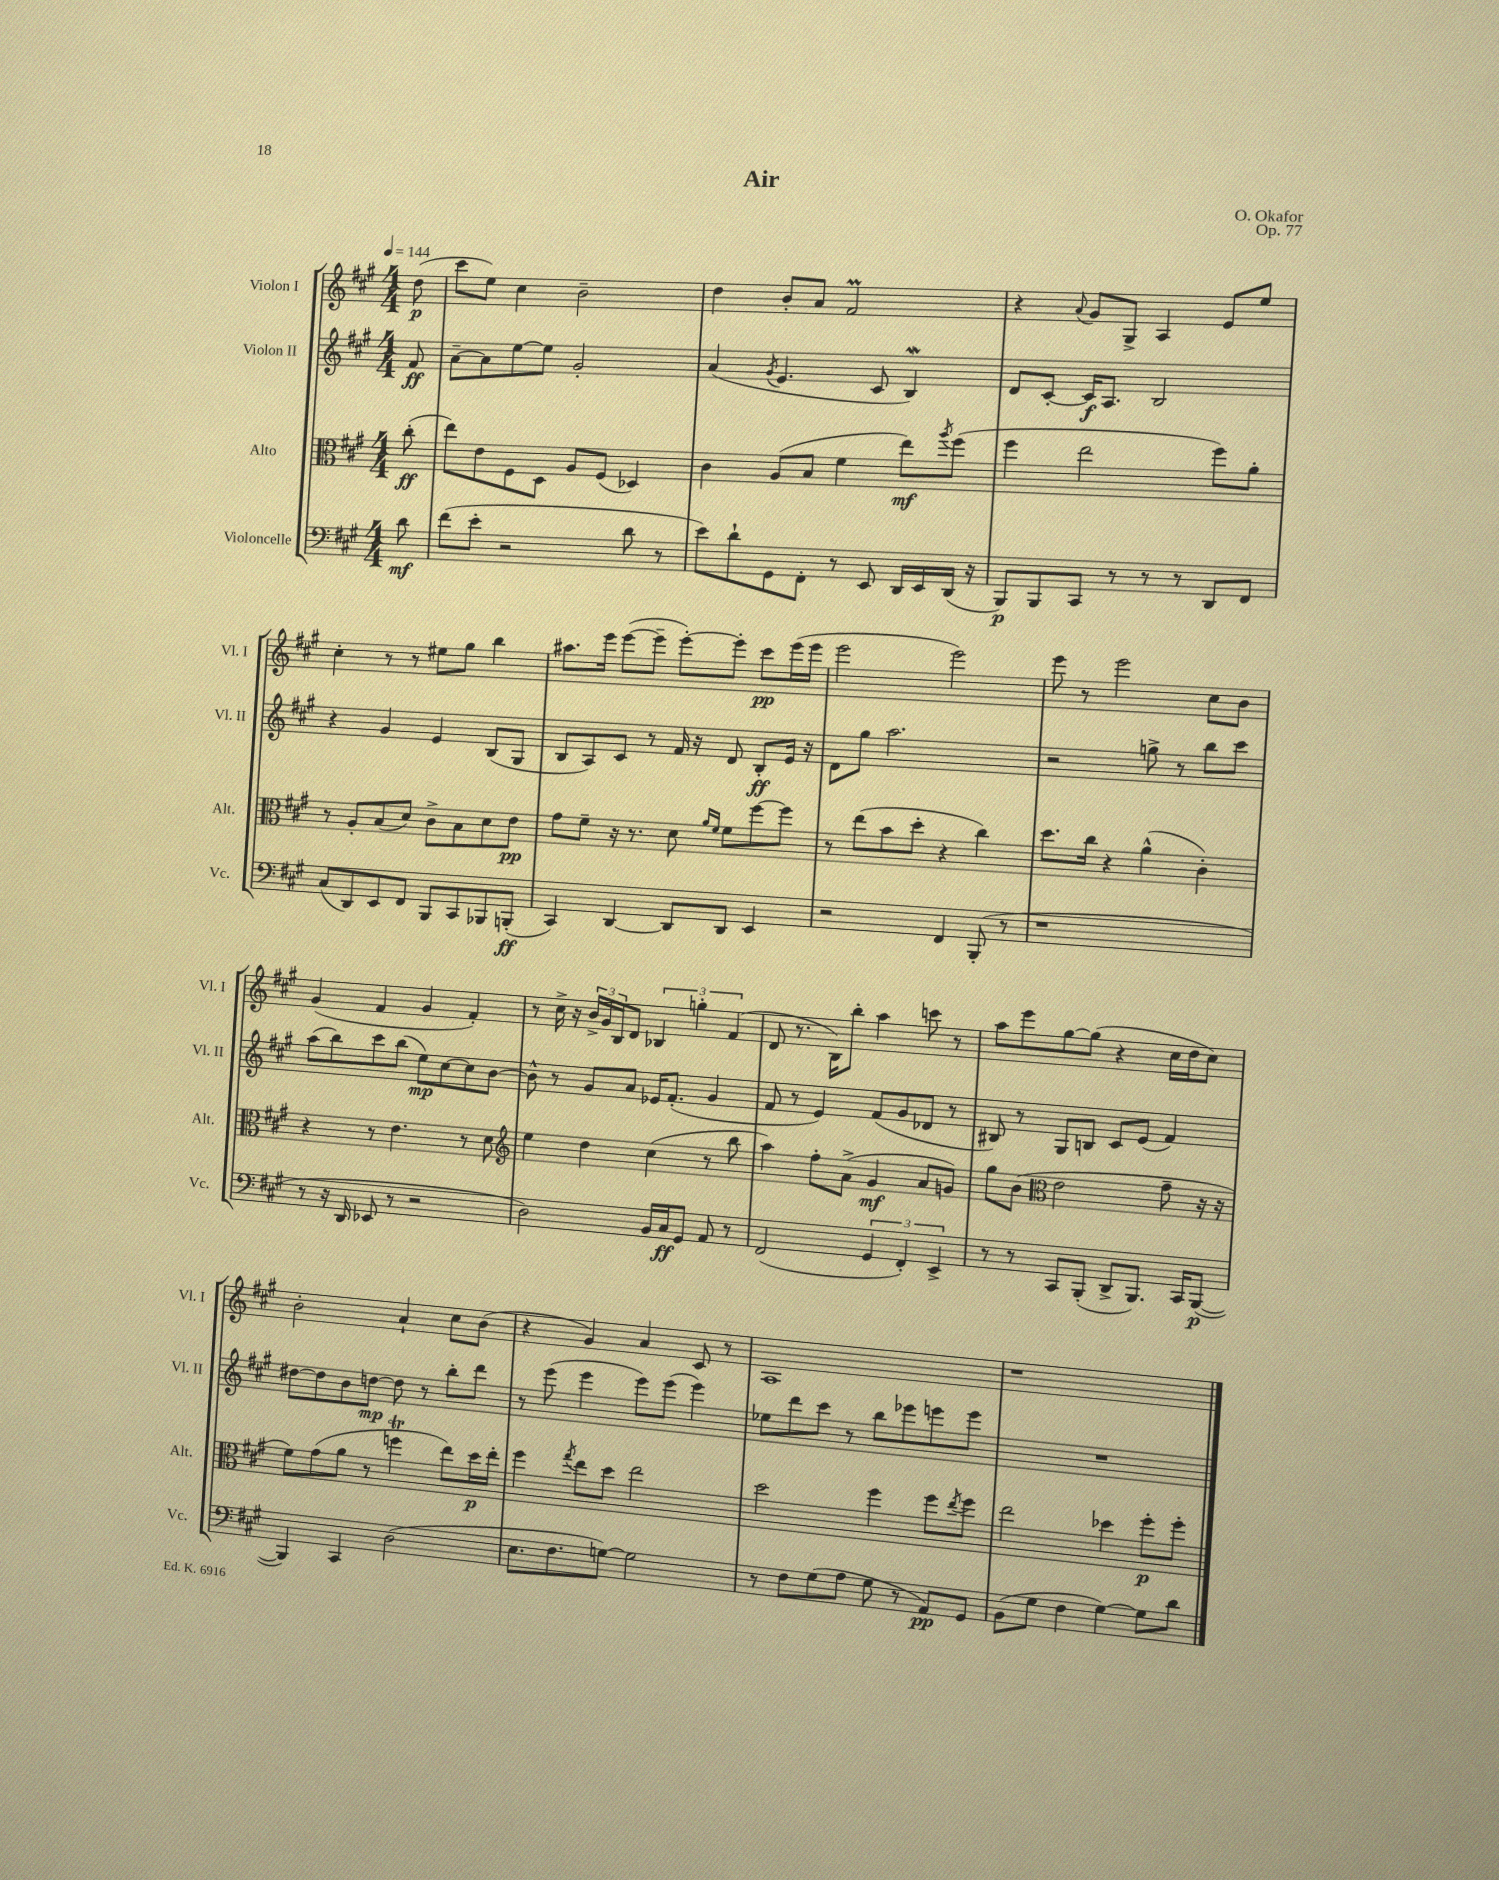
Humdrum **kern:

**kern	**kern	**kern	**kern
*staff4	*staff3	*staff2	*staff1
*clefF4	*clefC3	*clefG2	*clefG2
*k[f#c#g#]	*k[f#c#g#]	*k[f#c#g#]	*k[f#c#g#]
*M4/4	*M4/4	*M4/4	*M4/4
*MM144	*MM144	*MM144	*MM144
8d\	(8cc#'\	8f#/	(8dd\
=	=	=	=
(8f#\L	8ee\L)	[8a~\L	8ccc#\L
8e'\J	8e\	8a\]	8ee\J)
2r	8F#\	[8ee\	4cc#\
.	8D\J	8ee\]J	.
.	8A/L	2g#'/	2b~\
.	(8F#/J	.	.
8d\	4D-/)	.	.
8r	.	.	.
=	=	=	=
8e\L)	4c#\	(4a/	4dd\
8d`\	.	.	.
.	.	8qg#/	.
8GG#\	(8A/L	4.e/	8b'/L
8FF#'\J	8B/J	.	8a/J
8r	4f#\	.	2f#/
8EE/	.	8c#/	.
16DD/LL	8ee\L)	4B/)	.
16EE/	.	.	.
.	8qaa/	.	.
(16DD/JJ	(8ff#\J	.	.
16r	.	.	.
=	=	=	=
8BBB/L)	4ff#\	8d/L	4r
8BBB/	.	[8c#'/J	.
.	.	.	8qqa/
8CC#/J	2ee\	16c#/]LK	8g#/L
.	.	8.A/J	.
8r	.	.	8G#^/J
8r	.	2B/	4A/
8r	.	.	.
8DD/L	8ff#\L)	.	8e/L
8FF#/J	8a'\J	.	8ee/J
=	=	=	=
(8C#/L	8r	4r	4cc#'\
8DD/)	8A'/L	.	.
8EE/	(8B/	4g#/	8r
8FF#/J	8d/J)	.	8r
8BBB/L	8c#^\L	4e/	8ee#\L
8CC#/	8B\	.	8gg#\J
8BBB-/	8d\	(8B/L	4bb\
(8BBB'/J	8e\J	8G#/J	.
=	=	=	=
4CC#/)	8g#\L	8B/L	8.aa#\L
.	8f#~\J	8A/)	.
.	.	.	16eee\Jk
[4DD/	16r	8c#/J	([8eee\L
.	8.r	.	.
.	.	8r	8eee~\]J
8DD/]L	8d\	16f#/	[8eee'\L)
.	.	16r	.
.	16qqa/LL	.	.
.	16qqf#/JJ	.	.
8DD/J	8f#\L	8d/	8eee'\]J
4EE/	[8ff#\	8B'/L	8ccc#\L
.	8ff#\]J	16e/Jk	(16eee\L
.	.	16r	16eee\JJ
=	=	=	=
2r	8r	8d\L	2eee\
.	(8ee\L	8gg#\J	.
.	8b\	2.aa\	.
.	8dd'\J	.	.
4FF#/	4r	.	2eee\)
(8BBB'/	4cc#\)	.	.
8r	.	.	.
=	=	=	=
1r	8.dd\L	2r	8eee\
.	.	.	8r
.	16cc#\Jk	.	.
.	4r	.	2eee\
.	(4a^^\	8gg^\	.
.	.	8r	.
.	4c#'\)	8bb\L	8cc#\L
.	.	8ccc#\J	8b\J
=	=	=	=
8r	4r	(8aa\L	(4g#/
16r	.	8bb\)	.
16DD/	.	.	.
8EE-/	8r	8ccc#\	4f#/
8r	4.e\	(8bb\J	.
2r	.	8ee\L)	4g#/
.	.	[8cc#\	.
.	8r	8cc#\]	4f#'/)
.	8d\	[8b\J	.
=	=	=	=
*	*clefG2	*	*
2D\)	4ee\	8b^^\]	8r
.	.	8r	16cc#^\
.	.	.	16r
.	4dd\	8g#/L	24b^/LL
.	.	.	24g#/
.	.	.	24B/J
.	.	8a/J	8d/J
16BB/LL	(4cc#\	16e-/LK	6B-/
16C#/J	.	(8.f#'/J	.
8GG#/J	.	.	.
.	.	.	6gg'\
8AA/	8r	4g#/	.
.	.	.	(6f#/
8r	8bb\	.	.
=	=	=	=
(2FF#/	4aa\)	8f#/	8d/
.	.	8r	8.r
.	8ff#'\L	4e/)	.
.	.	.	16B\LK)
.	(8a^\J	.	8bb'\J
6GG#/	4g#/	(8f#/L	4aa\
.	.	8g#/	.
6FF#'/)	.	.	.
.	8a/L	8d-/J	8ccc\
6EE^/	.	.	.
.	8g/J)	8r	8r
=	=	=	=
8r	8gg#\L	8B#/)	8aa\L
8r	(8b\J	8r	8eee\
*	*clefC3	*	*
8CC#/L	2e\	8G#/L	[8gg#\
(8BBB'/J	.	8B/J	(8gg#\]J
8DD^/L	.	8c#/L	4r
8.BBB/J)	.	(8e/J	.
.	8g#~\	4f#/)	16cc#\LL
16CC#/LK	.	.	16dd\J
([8BBB/J	16r	.	8cc#\J)
.	16r	.	.
=	=	=	=
4BBB/])	8f#\L)	[8dd#\L	2b'\
.	(8g#\	8dd#\]	.
4CC#/	8a\J	8b\	.
.	8r	[8dd\J	.
(2D\	4ff\	8dd\]	4a`/
.	.	8r	.
.	8ee\L)	8bb'\L	8cc#\L
.	16dd\L	8ddd\J	(8b\J
.	16ee'\JJ	.	.
=	=	=	=
8.E\L	4ff#\	8r	4r
.	.	(8eee\	.
8.F#\	.	.	.
.	8qgg#/	.	.
.	8ee\L	4eee\	4g#/)
[8G\J)	8dd\J	.	.
2G\]	2ee\	8eee\L)	4a/
.	.	(8eee\J	.
.	.	4eee\)	8c#/
.	.	.	8r
=	=	=	=
8r	2dd\	8ee-\L	1A
8F#\L	.	8ddd\	.
(8G#\	.	8ccc#\J	.
8A\J	.	8r	.
8G#\	4ff#\	8bb\L	.
8r	.	8eee-\	.
8AA/L)	8ff#\L	8eee\	.
.	8qee/	.	.
8GG#/J	8ff#\J	8eee\J	.
=	=	=	=
(8BB\L	2ee\	1r	1r
8G#\J	.	.	.
4F#\	.	.	.
[4G#\)	4dd-\	.	.
8G#\]L	8ff#'\L	.	.
8d\J	8ff#'\J	.	.
==	==	==	==
*-	*-	*-	*-
